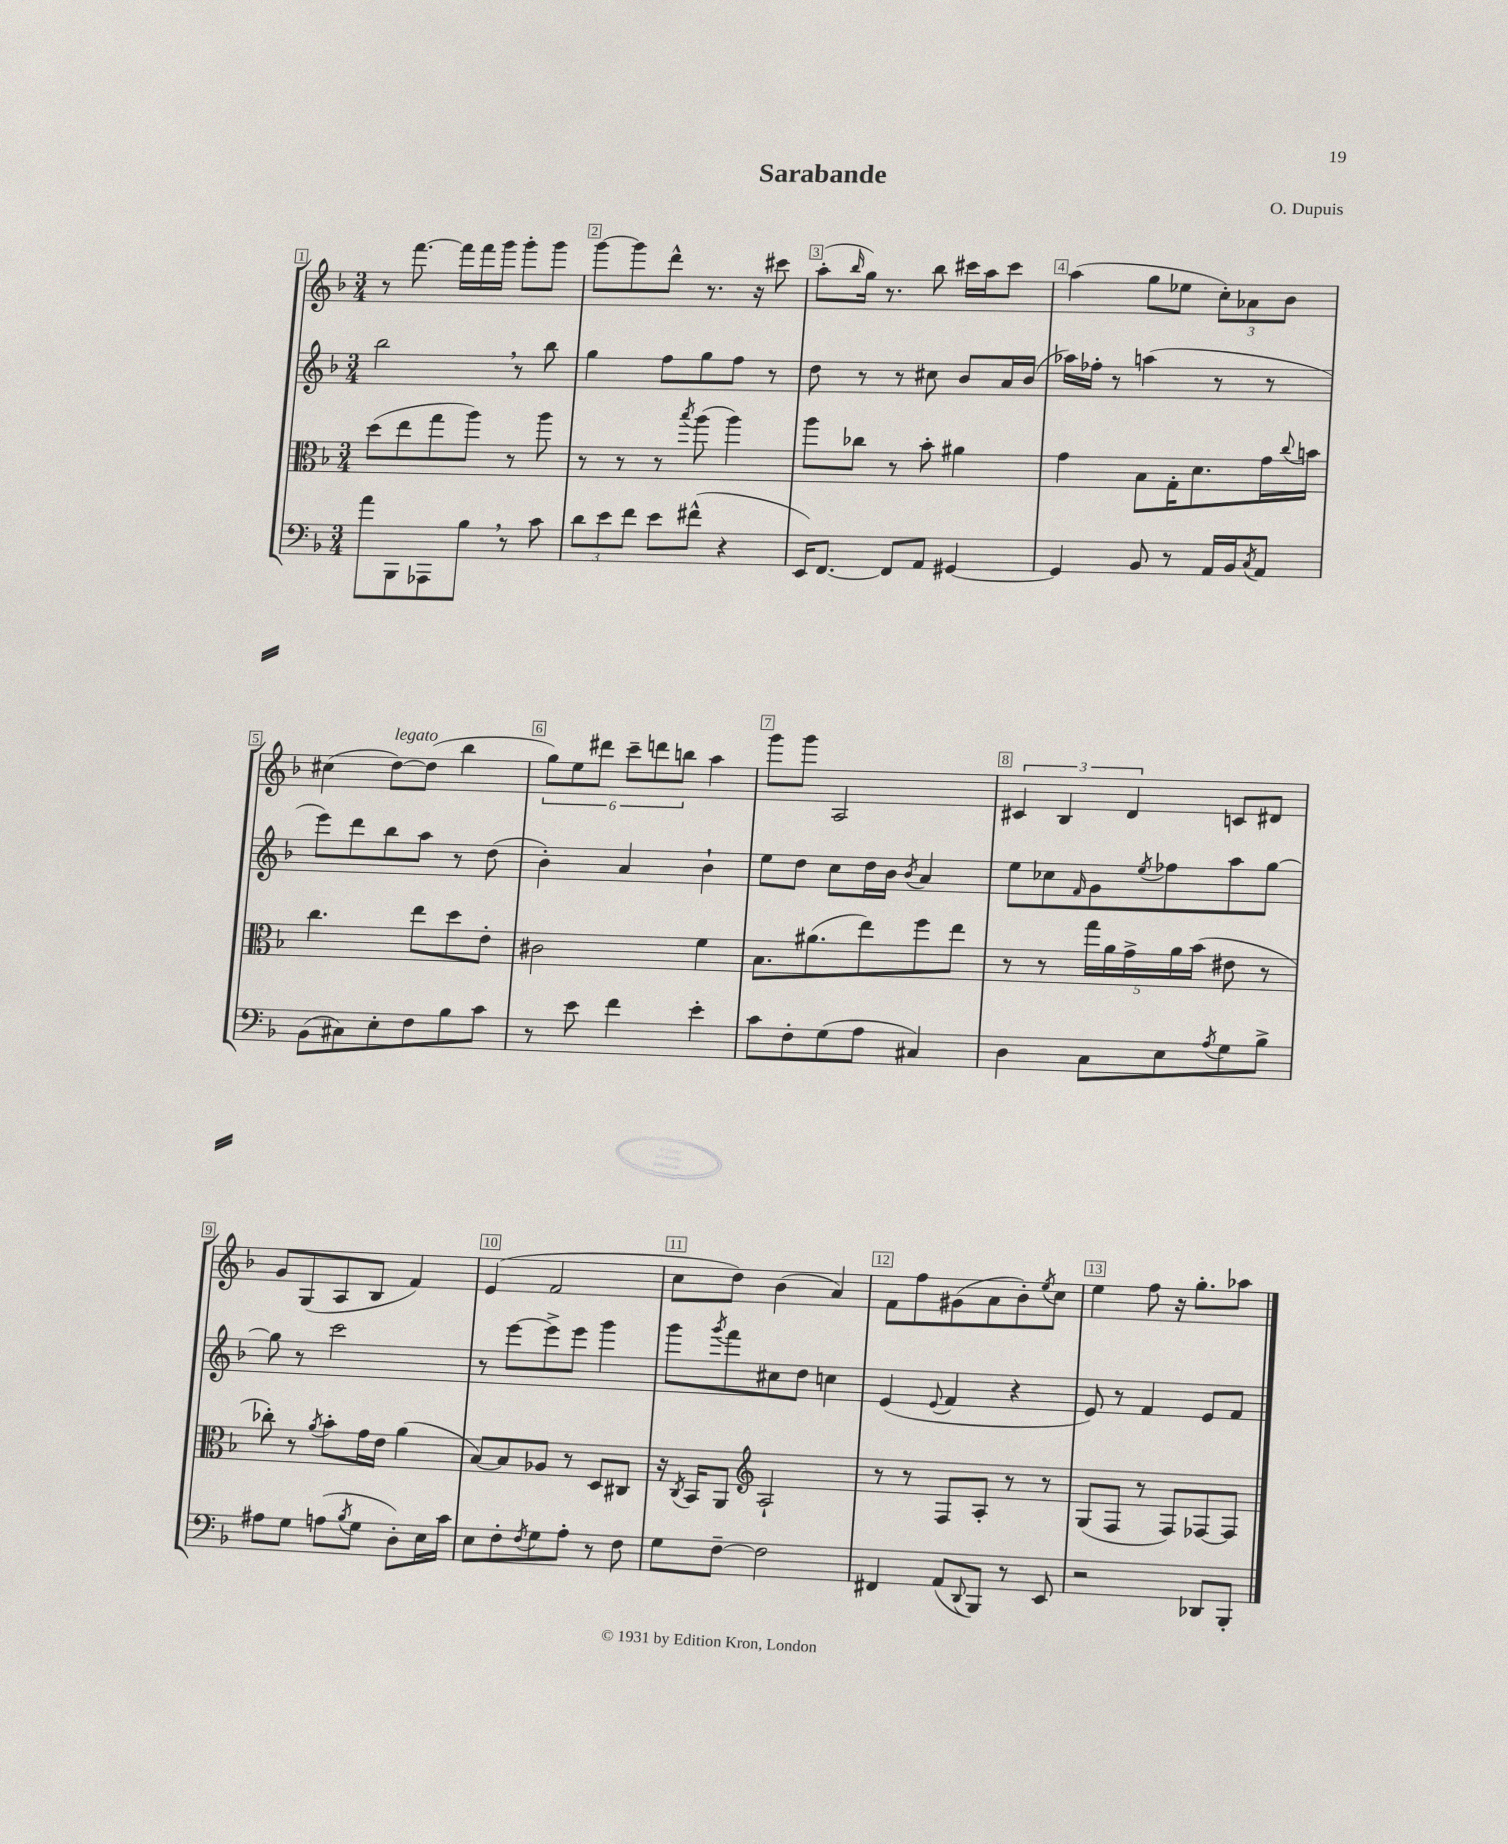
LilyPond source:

\header { title = "Sarabande" composer = "O. Dupuis" }
<<
\new StaffGroup <<
\new Staff = "s0" {
    \clef treble \key f \major \numericTimeSignature \time 3/4
    r8 f'''8.~ f'''16 f'''16 g'''16 g'''8-. g'''8 |
    g'''8~ g'''8 d'''8-^ r8. r16 cis'''8 |
    a''8-.( \grace { bes''16 } g''16) r8. bes''8 cis'''16 a''16 cis'''8 |
    a''4( g''8 ees''8 \tuplet 3/2 { c''8-.) aes'8 bes'8 } |
    cis''4( d''8~^\markup { \italic "legato" }) d''8( bes''4 |
    \tuplet 6/4 { g''8) e''8 dis'''8 c'''8-- d'''8 b''8 } a''4 |
    g'''8 g'''8 a2 |
    \tuplet 3/2 { cis'4 bes4 d'4 } c'8 dis'8 |
    g'8 g8( a8 bes8 f'4) |
    e'4( f'2 |
    c''8 d''8) bes'4( a'4) |
    f'8 f''8 gis'8( a'8 bes'8-.) \acciaccatura { e''8 } c''8 |
    e''4 f''8 r16 g''8.-. aes''8 \bar "|." |
}
\new Staff = "s1" {
    \clef treble \key f \major \numericTimeSignature \time 3/4
    bes''2 \breathe r8 bes''8 |
    g''4 f''8 g''8 f''8 r8 |
    d''8 r8 r8 cis''8 bes'8 a'16 bes'16( |
    aes''16) fes''16-. r8 a''4( r8 r8 |
    e'''8) d'''8 bes''8 a''8 r8 d''8( |
    bes'4-.) a'4 bes'4-! |
    e''8 d''8 c''8 d''16 bes'16 \acciaccatura { bes'8 } a'4 |
    e''8 ces''8 \grace { f'16 } g'8 \acciaccatura { e''8 } fes''8 a''8 g''8~ |
    g''8 r8 c'''2 |
    r8 e'''8~ e'''8-> e'''8 g'''4 |
    g'''8 \acciaccatura { g'''8 } f'''8 cis''8 d''8 c''4 |
    e'4( \appoggiatura { e'8 } f'4 r4 |
    e'8) r8 f'4 e'8 f'8 \bar "|." |
}
\new Staff = "s2" {
    \clef alto \key f \major \numericTimeSignature \time 3/4
    d''8( e''8 g''8 a''8) r8 a''8 |
    r8 r8 r8 \acciaccatura { bes''8 } a''8( a''4) |
    a''8 ces''8 r8 bes'8-. ais'4 |
    g'4 bes8 g16-. d'8. g'16 \appoggiatura { c''8 } b'16 |
    c''4. e''8 d''8 e'8-. |
    cis'2 f'4 |
    bes8. ais'8.( e''8) f''8 e''8 |
    r8 r8 \tuplet 5/4 { g''16 a'16 g'16-> a'16 bes'16( } eis'8 r8 |
    ces''8-.) r8 \acciaccatura { a'8 } bes'8-. g'16 e'16 a'4( |
    bes8~) bes8 aes8 r8 d8 cis8 |
    r16 \acciaccatura { c8 } bes,16 a,8 \clef treble a2-! |
    r8 r8 f8 a8-. r8 r8 |
    g8( f8 r8 f8) fes8~ fes8 \bar "|." |
}
\new Staff = "s3" {
    \clef bass \key f \major \numericTimeSignature \time 3/4
    a'8 bes,,8 aes,,8 bes8 \breathe r8 c'8 |
    \tuplet 3/2 { d'8 e'8 f'8 } e'8 fis'8-^( r4 |
    e,16) f,8.~ f,8 a,8 gis,4~ |
    gis,4 bes,8 r8 a,16 bes,16 \acciaccatura { c8 } a,8 |
    bes,8( cis8) e8-. f8 bes8 c'8 |
    r8 e'8 f'4 e'4-. |
    c'8 f8-. g8( a8 cis4) |
    d4 c8 e8 \acciaccatura { a8 } g8 bes8-> |
    ais8 g8 a8( \acciaccatura { bes8 } g8 d8-.) e16 c'16 |
    e8 f8-. \acciaccatura { f8 } g8 a8-. r8 f8 |
    g8 f8~-- f2 |
    fis,4 a,8( \appoggiatura { d,8 } bes,,8) r8 e,8 |
    r2 des,8 bes,,8-. \bar "|." |
}
>>
>>
\layout { \context { \Score \override BarNumber.break-visibility = ##(#f #t #t) barNumberVisibility = #all-bar-numbers-visible \override BarNumber.stencil = #(make-stencil-boxer 0.1 0.3 ly:text-interface::print) } }
